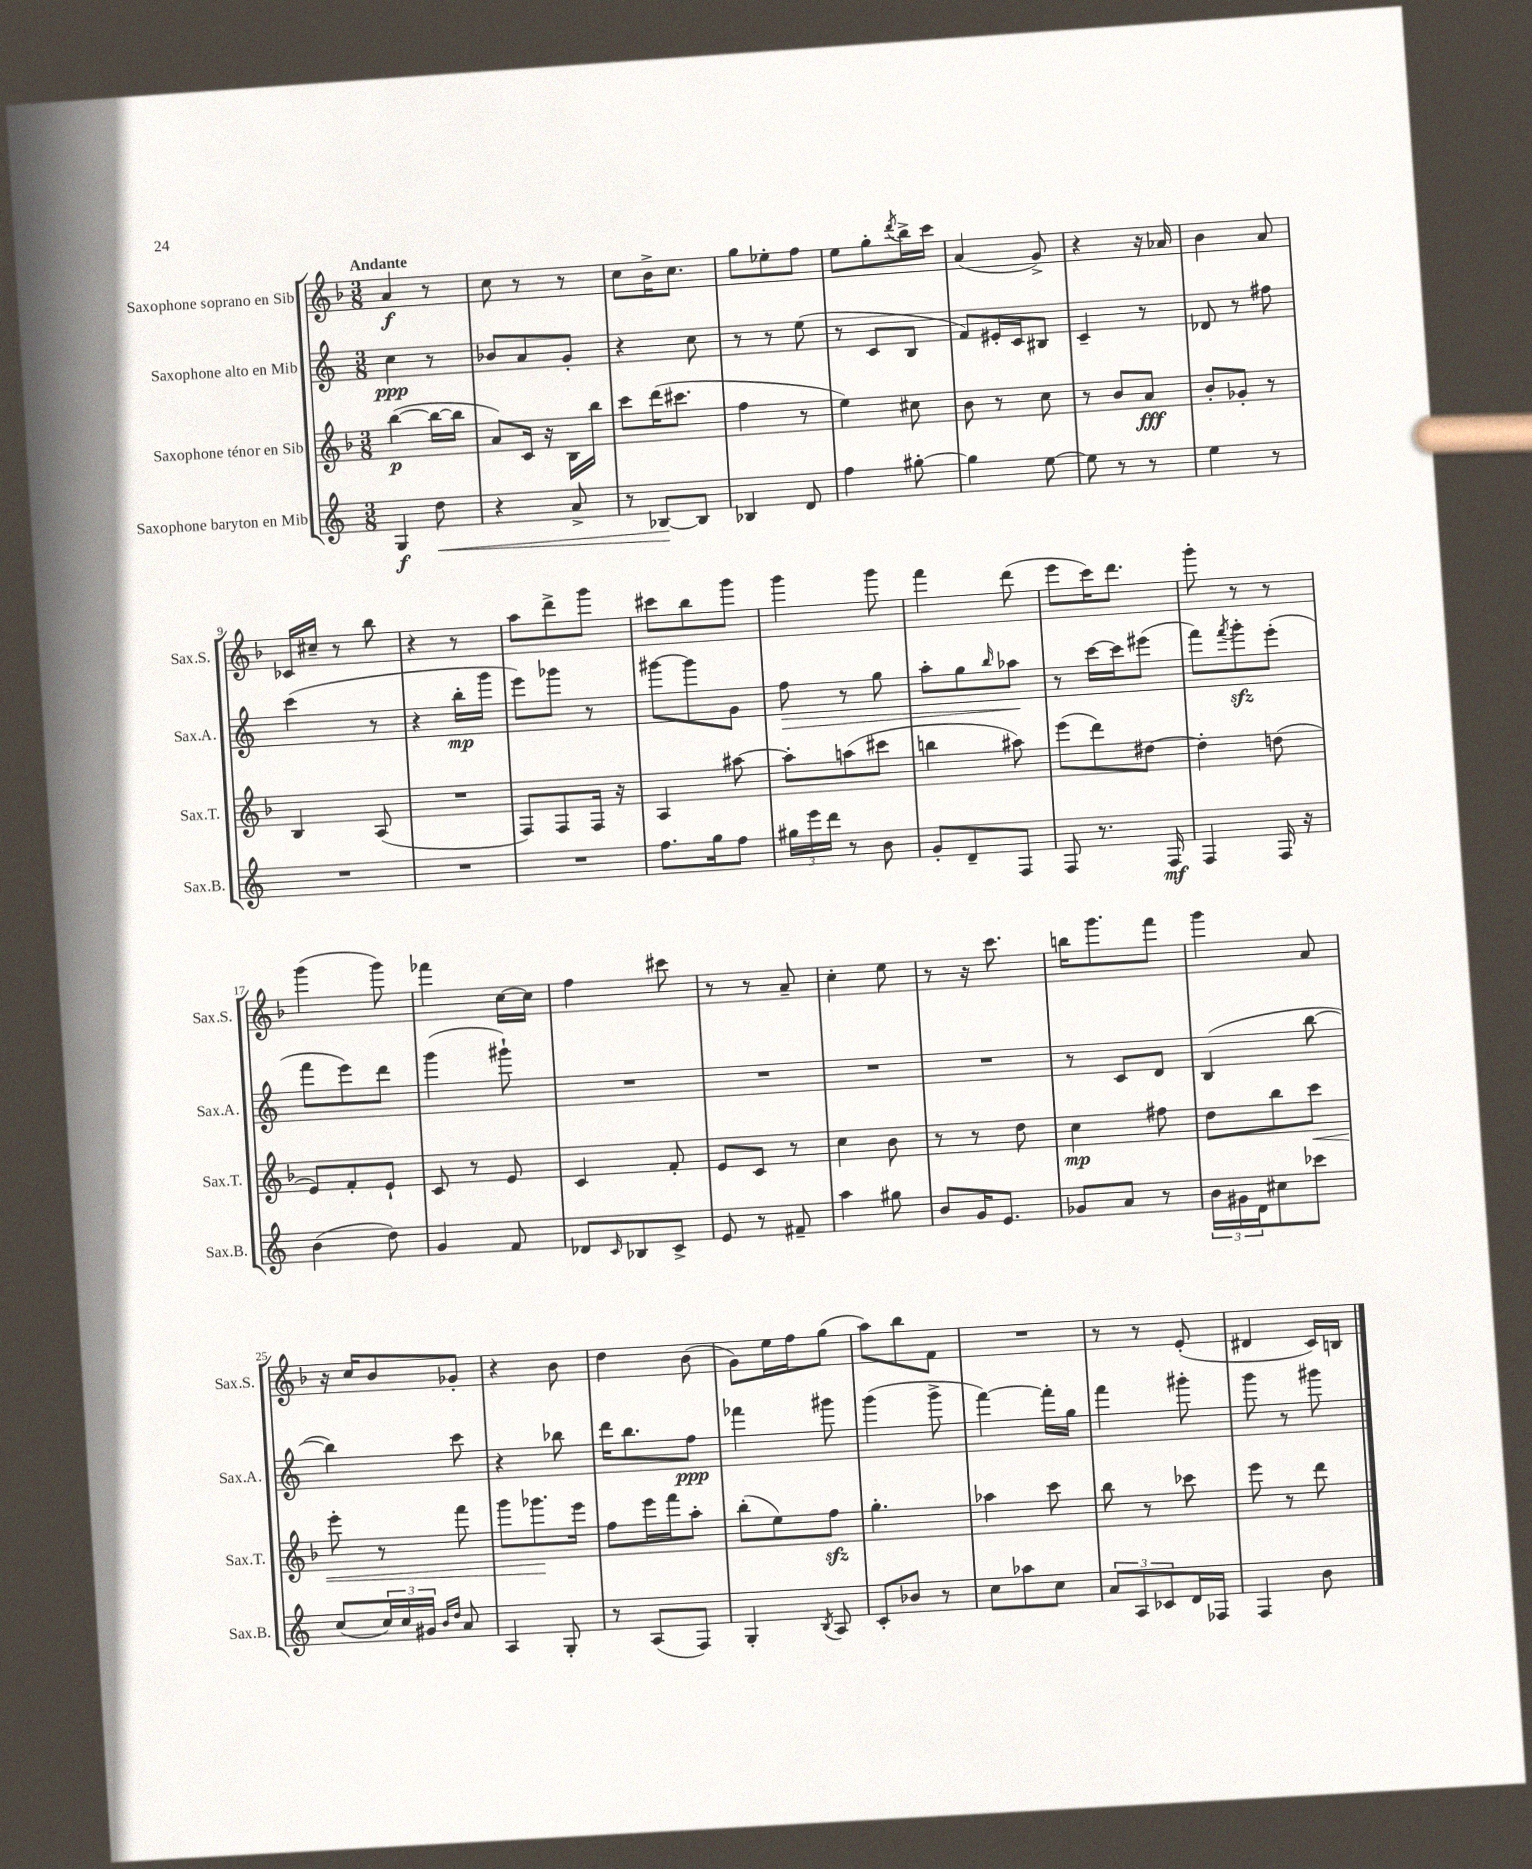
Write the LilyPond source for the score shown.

<<
\new StaffGroup <<
\new Staff = "s0" \with { instrumentName = "Saxophone soprano en Sib" shortInstrumentName = "Sax.S." } {
    \clef treble \key f \major \numericTimeSignature \time 3/8 \tempo "Andante"
    a'4\f r8 |
    c''8 r8 r8 |
    c''8 bes'16-> c''8. |
    g''8 ees''8-. f''8 |
    e''8 g''8-. \acciaccatura { d'''8 } bes''16-> c'''16 |
    a'4( g'8->) |
    r4 r16 aes'16 |
    bes'4 a'8 |
    ces'16 cis''16-- r8 bes''8 |
    r4 r8 |
    a''8 d'''8-> g'''8 |
    cis'''8 bes''8 g'''8 |
    g'''4 g'''8 |
    f'''4 d'''8( |
    e'''8 c'''16) d'''8. |
    g'''8-. r8 r8 |
    g'''4( g'''8) |
    fes'''4 c''16~ c''16 |
    f''4 cis'''8 |
    r8 r8 a'8-- |
    c''4-. e''8 |
    r8 r16 c'''8. |
    b''16 g'''8. f'''8 |
    g'''4 a'8 |
    r16 c''16 bes'8 ges'8-. |
    r4 bes'8 |
    d''4 bes'8( |
    g'8) e''16 f''16 g''8( |
    a''8) bes''8 f'8 |
    R4. |
    r8 r8 e'8-.( |
    dis'4 c'16) b16 \bar "|." |
}
\new Staff = "s1" \with { instrumentName = "Saxophone alto en Mib" shortInstrumentName = "Sax.A." } {
    \clef treble \key c \major \numericTimeSignature \time 3/8
    c''4\ppp r8 |
    bes'8 a'8 g'8-. |
    r4 c''8 |
    r8 r8 e''8( |
    r8 c'8 b8 |
    f'8) eis'16-. c'16 bis8 |
    c'4-- r8 |
    des'8 r8 fis''8 |
    c'''4( r8 |
    r4 b''16-.\mp g'''16 |
    e'''8) ges'''8 r8 |
    gis'''8~ gis'''8 g'8 |
    f''8\> r8 g''8 |
    a''8-. g''8 \grace { b''16 } aes''8\! |
    r8 c'''16~ c'''16 eis'''8( |
    f'''8) \acciaccatura { f'''8 } g'''8-.\sfz e'''8-.( |
    f'''8 e'''8) d'''8 |
    g'''4( gis'''8-!) |
    R4. |
    R4. |
    R4. |
    R4. |
    r8 c'8 d'8 |
    b4( b''8~ |
    b''4) c'''8 |
    r4 bes''8 |
    d'''16 b''8. f''8\ppp |
    fes'''4 gis'''8 |
    g'''4( g'''8-> |
    f'''4~) f'''16-. g''16 |
    f'''4 gis'''8-. |
    g'''8 r8 gis'''8 \bar "|." |
}
\new Staff = "s2" \with { instrumentName = "Saxophone ténor en Sib" shortInstrumentName = "Sax.T." } {
    \clef treble \key f \major \numericTimeSignature \time 3/8
    bes''4~\p( bes''16~ bes''16 |
    a'8) c'16 r16 bes16 bes''16 |
    c'''8 d'''16( cis'''8. |
    f''4 r8 |
    e''4) cis''8 |
    bes'8 r8 c''8 |
    r8 bes'8 a'8\fff |
    bes'8-. ges'8-. r8 |
    bes4 a8( |
    R4. |
    f8) f8 f16 r16 |
    a4 ais''8~ |
    ais''8-. a''8( cis'''8 |
    b''4 ais''8) |
    e'''8( d'''8) dis''8~ |
    dis''4-. d''8( |
    e'8) f'8-. e'8-! |
    c'8 r8 e'8 |
    c'4 f'8-. |
    e'8 c'8 r8 |
    c''4 bes'8 |
    r8 r8 d''8 |
    c''4\mp fis''8 |
    d''8 bes''8 c'''8\< |
    e'''8-. r8 f'''8 |
    g'''8 ges'''8.\! e'''16 |
    f''8 e'''16 f'''16 a''8-. |
    bes''8-.( e''8) f''8\sfz |
    g''4.-. |
    aes''4 c'''8 |
    bes''8 r8 ces'''8 |
    e'''8 r8 d'''8 \bar "|." |
}
\new Staff = "s3" \with { instrumentName = "Saxophone baryton en Mib" shortInstrumentName = "Sax.B." } {
    \clef treble \key c \major \numericTimeSignature \time 3/8
    g4\f d''8\< |
    r4 a'8-> |
    r8 bes8~\! bes8 |
    bes4 d'8 |
    f''4 gis''8~-. |
    gis''4 e''8~ |
    e''8 r8 r8 |
    e''4 r8 |
    R4. |
    R4. |
    R4. |
    f''8. g''16 f''8 |
    \tuplet 3/2 { gis''16 e'''16 d'''16 } r8 b'8 |
    g'8-. d'8-- f8 |
    f8 r8. f16\mf |
    f4 f16 r16 |
    b'4( d''8) |
    g'4 f'8 |
    des'8 \grace { c'16 } bes8 c'8-> |
    e'8 r8 fis'8-- |
    a''4 gis''8 |
    b'8 g'16 e'8. |
    ges'8 a'8 r8 |
    \tuplet 3/2 { b'16 gis'16 d'16 } cis''8 ces'''8 |
    c''8( \tuplet 3/2 { c''16) c''16 gis'16 } \grace { b'16 d''16 } a'8 |
    a4 g8-. |
    r8 a8( f8) |
    g4-. \acciaccatura { b8 } a8 |
    c'8-. bes'8 r8 |
    c''8 aes''8 c''8 |
    \tuplet 3/2 { a'8 a8 ces'8 } d'16 fes16 |
    f4 b'8 \bar "|." |
}
>>
>>
